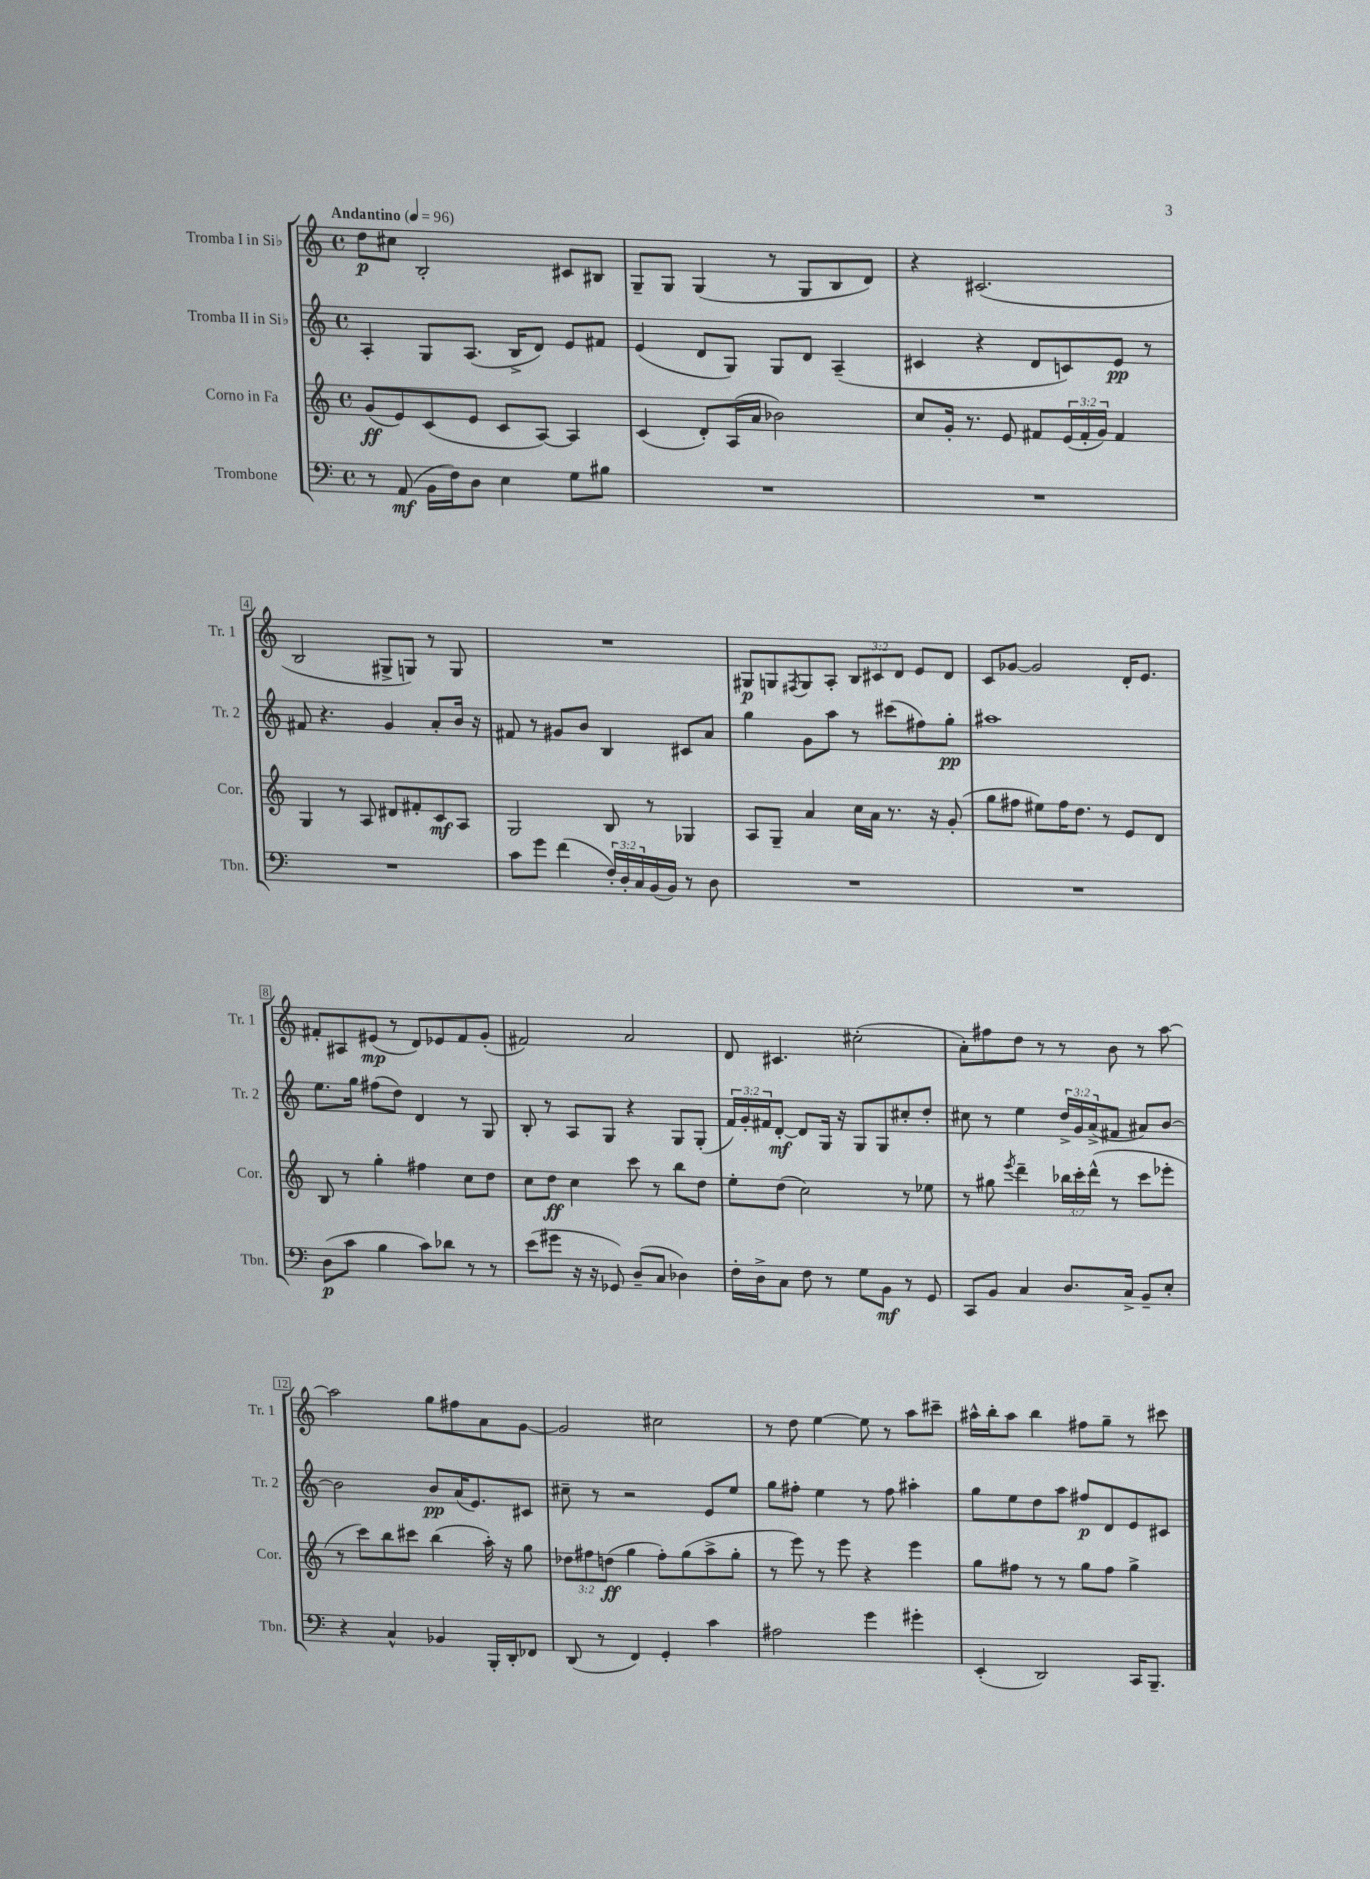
<<
\new StaffGroup <<
\new Staff = "s0" \with { instrumentName = "Tromba I in Sib" shortInstrumentName = "Tr. 1" } {
    \clef treble \key c \major \defaultTimeSignature \time 4/4 \override Staff.TupletNumber.text = #tuplet-number::calc-fraction-text \tempo "Andantino" 4 = 96
    d''8\p cis''8 b2-. cis'8 bis8 |
    g8-- g8 g4( r8 g8 b8 d'8) |
    r4 cis'2.( |
    b2 gis8-> g8) r8 g8 |
    R1 |
    gis8\p g8 \acciaccatura { fis8 } g8 a8-. \tuplet 3/2 { b8 cis'8 d'8 } e'8 d'8 |
    c'8 ges'8~ ges'2 d'16-. e'8. |
    fis'8-. ais8 eis'8\mp( r8 d'8) ees'8 fis'8 g'8-.( |
    fis'2) a'2 |
    d'8 cis'4. cis''2-.( |
    a'8-.) fis''8 d''8 r8 r8 b'8 r8 a''8~ |
    a''2 g''8 fis''8 a'8 g'8~ |
    g'2 cis''2 |
    r8 d''8 e''4~ e''8 r8 a''8 cis'''8-- |
    ais''16-^ b''16-. ais''8 b''4 fis''8 g''8-- r8 cis'''8 \bar "|." |
}
\new Staff = "s1" \with { instrumentName = "Tromba II in Sib" shortInstrumentName = "Tr. 2" } {
    \clef treble \key c \major \defaultTimeSignature \time 4/4 \override Staff.TupletNumber.text = #tuplet-number::calc-fraction-text
    a4-. g8 a8.( b16-> d'8) e'8 fis'8 |
    e'4( d'8 g8) g8 d'8 a4--( |
    cis'4 r4 d'8 c'8) e'8\pp r8 |
    fis'8 r4. g'4 a'8-. b'16 r16 |
    fis'8 r8 gis'8 b'8 b4 cis'8 a'8 |
    g''4 g'8 a''8 r8 cis'''8( fis''8) g''8-.\pp |
    ais''1 |
    e''8. g''16 fis''8( d''8) d'4 r8 g8 |
    b8-. r8 a8 g8 r4 g8 g8-.( |
    \tuplet 3/2 { f'16) g'16-. fis'16 } d'8~-.\mf d'8 g16 r16 g8 g8 cis''8-. d''8-. |
    cis''8 r8 e''4 \tuplet 3/2 { d''16-> g'16 a'16->( } fis'8 ais'8) b'8~ |
    b'2 b'8\pp a'16( e'8.) cis'8 |
    cis''8-- r8 r2 e'8 e''8 |
    g''8 fis''8-. e''4 r8 fis''8 ais''4-. |
    g''8 e''8 d''8 a''8 fis''8\p d'8 e'8 cis'8 \bar "|." |
}
\new Staff = "s2" \with { instrumentName = "Corno in Fa" shortInstrumentName = "Cor." } {
    \clef treble \key c \major \defaultTimeSignature \time 4/4 \override Staff.TupletNumber.text = #tuplet-number::calc-fraction-text
    g'8\ff( e'8) c'8( e'8 c'8 a8~) a4 |
    c'4( d'8-.) a16( a'16 bes'2) |
    c''8 g'16-. r8. e'8 fis'8 \tuplet 3/2 { e'16( fis'16-. g'16) } fis'4 |
    g4 r8 a8 dis'8 fis'8-. c'8\mf a8 |
    g2 b8 r8 ges4 |
    a8 g8-- a'4 c''16 a'16 r8. r16 g'8-.( |
    g''8 fis''8 eis''8) fis''16 d''8. r8 e'8 d'8 |
    b8 r8 g''4-. fis''4 c''8 d''8 |
    c''8 d''8\ff c''4 c'''8 r8 b''8 d''8 |
    e''8-. d''8( c''2) r8 ees''8 |
    r8 gis''8 \acciaccatura { e'''8 } d'''4-- \tuplet 3/2 { bes''16 c'''16-. d'''16-^( } r8 c'''8 ees'''8-. |
    r8 c'''8) b''8 cis'''8 b''4( a''16-.) r16 g''8 |
    \tuplet 3/2 { des''8 fis''8 d''8\ff( } g''4 fis''8-.) g''8( a''8-> g''8-. |
    r8 e'''8) r8 e'''8 r4 e'''4 |
    g''8 fis''8 r8 r8 g''8 fis''8 g''4-> \bar "|." |
}
\new Staff = "s3" \with { instrumentName = "Trombone" shortInstrumentName = "Tbn." } {
    \clef bass \key c \major \defaultTimeSignature \time 4/4 \override Staff.TupletNumber.text = #tuplet-number::calc-fraction-text
    r8 a,8\mf( b,16 f16) d8 e4 g8 bis8 |
    R1 |
    R1 |
    R1 |
    c'8 g'8 f'4( \tuplet 3/2 { f16-.) d16-. c16 } b,16( b,16) r8 d8 |
    R1 |
    R1 |
    d8\p( c'8 b4 c'8) des'8 r8 r8 |
    e'8( gis'8 r16 r16 ges,8) d8--( c8 des4) |
    f16-. d16-> c8 f8 r8 g8 b,8\mf r8 g,8 |
    c,8 b,8 c4 d8. c16-> b,8-- e8-. |
    r4 c4-^ bes,4 b,,16-. d,16-. fes,8 |
    d,8( r8 f,4) g,4-. c'4 |
    ais2 g'4 gis'4-. |
    e,4-.( d,2) c,16 b,,8.-- \bar "|." |
}
>>
>>
\layout { \context { \Score \override BarNumber.stencil = #(make-stencil-boxer 0.1 0.3 ly:text-interface::print) } }
